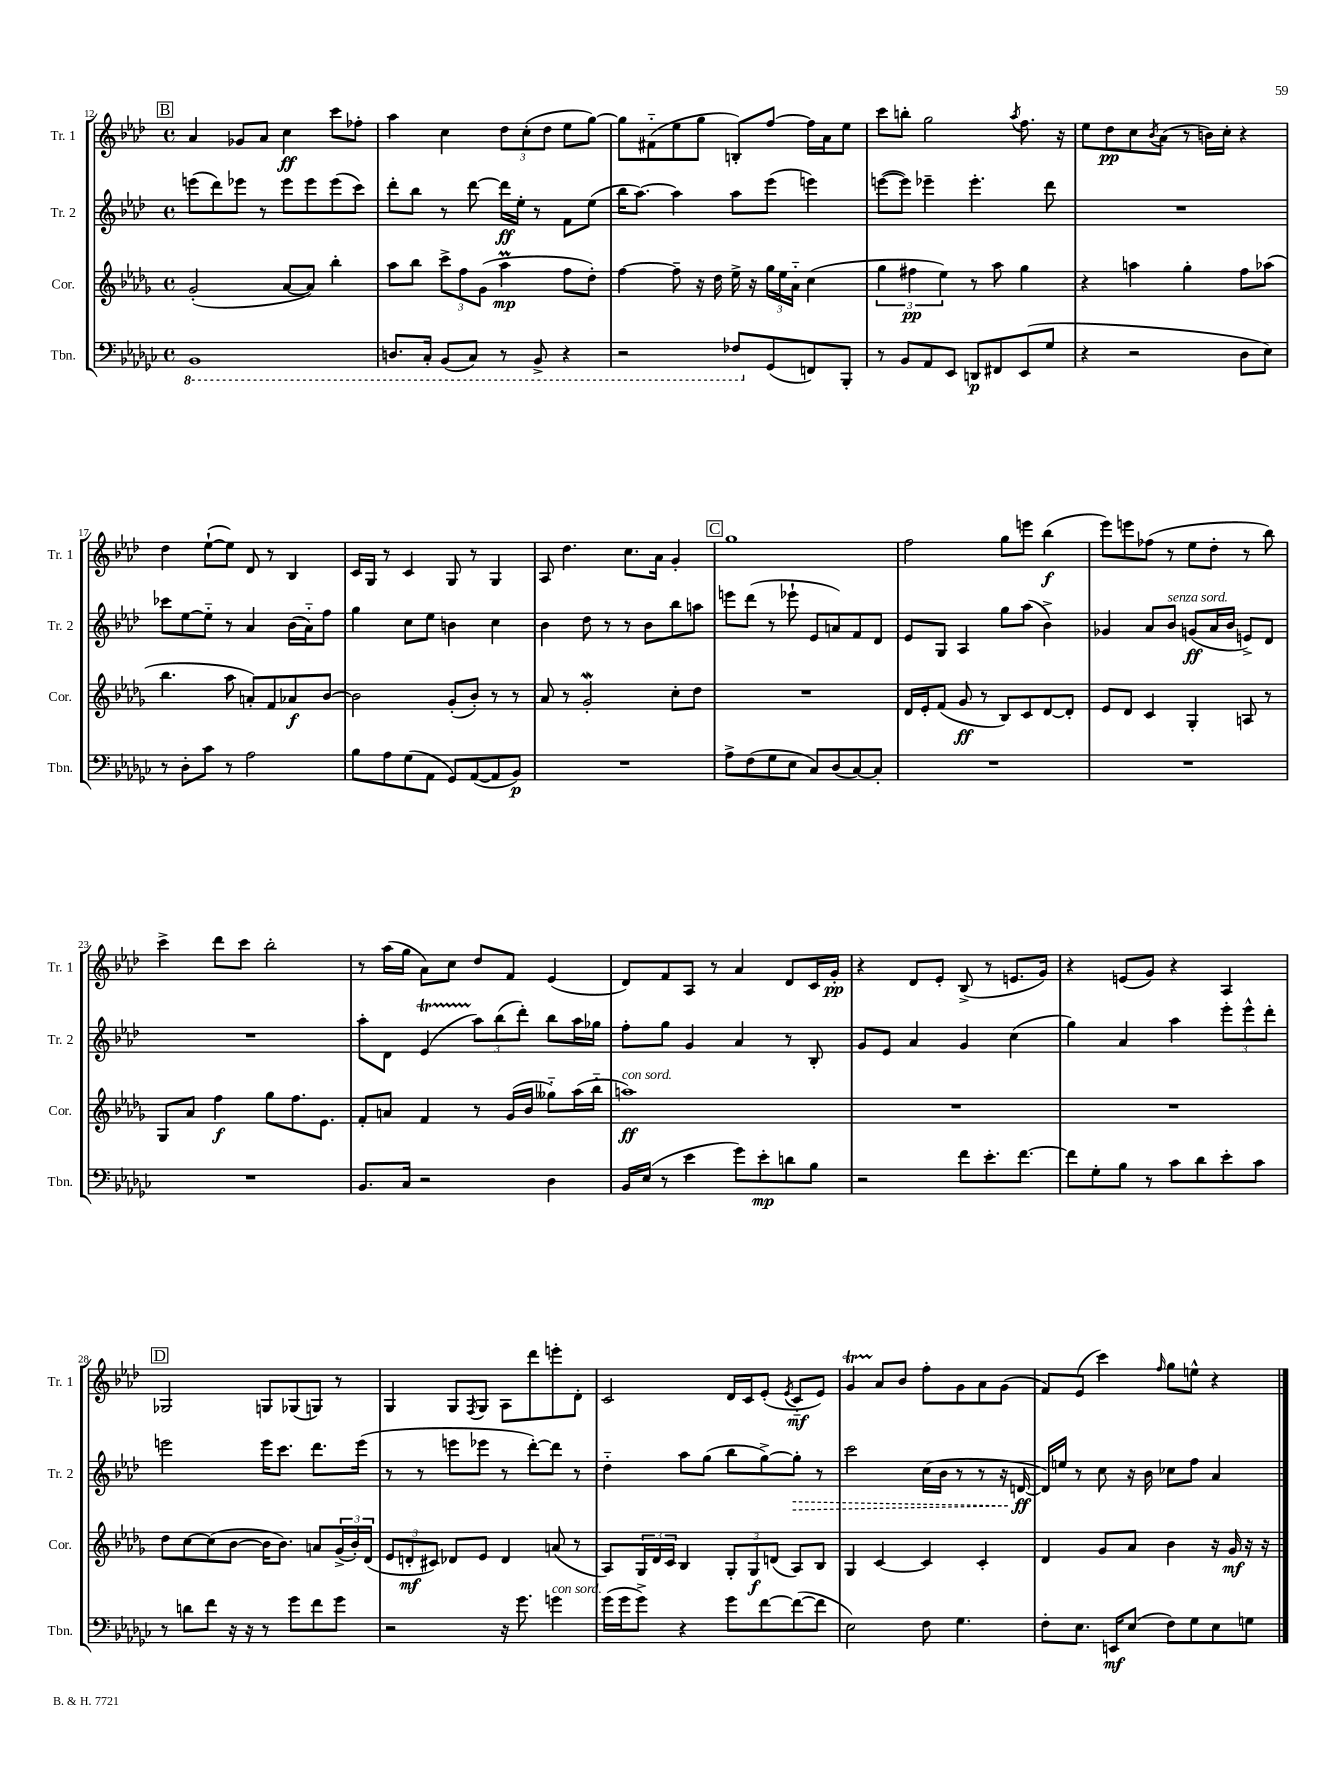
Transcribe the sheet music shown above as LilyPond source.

<<
\new StaffGroup <<
\new Staff = "s0" \with { instrumentName = "Tr. 1" shortInstrumentName = "Tr. 1" } {
    \clef treble \key aes \major \defaultTimeSignature \time 4/4
    \mark \markup { \box "B" } aes'4 ges'8 aes'8 c''4\ff c'''8 fes''8-. |
    aes''4 c''4 \tuplet 3/2 { des''8 c''8-.( des''8 } ees''8 g''8~) |
    g''8 fis'8-_( ees''8 g''8 b8-.) f''8~ f''16 aes'16 ees''8 |
    c'''8 b''8-. g''2 \acciaccatura { aes''8 } f''8. r16 |
    ees''8 des''8\pp c''8 \acciaccatura { bes'8 } aes'8( r8 b'16) c''16-. r4 |
    des''4 ees''8~-!( ees''8) des'8 r8 bes4 |
    c'16 g16 r8 c'4 g8 r8 g4 |
    aes8 des''4. c''8. aes'16 g'4-. |
    \mark \markup { \box "C" } g''1 |
    f''2 g''8 e'''8 bes''4\f( |
    ees'''8) e'''8 fes''8( r8 ees''8 des''8-. r8 bes''8) |
    c'''4-> des'''8 c'''8 bes''2-. |
    r8 aes''16( g''16 aes'8) c''8 des''8 f'8 ees'4( |
    des'8) f'8 aes8 r8 aes'4 des'8 c'16 g'16-.\pp |
    r4 des'8 ees'8-. bes8->( r8 e'8. g'16) |
    r4 e'8( g'8) r4 aes4 |
    \mark \markup { \box "D" } ges2 g8 ges8( g8) r8 |
    g4 g8 \acciaccatura { f8 } g8 aes8 des'''8 e'''8-. des'8-. |
    c'2 des'16 c'16 ees'8-.( \acciaccatura { ees'8 } c'8-_\mf ees'8) |
    g'4\startTrillSpan aes'8\stopTrillSpan bes'8 f''8-. g'8 aes'8 g'8( |
    f'8) ees'8( c'''4) \grace { f''16 } g''8 e''8-^ r4 \bar "|." |
}
\new Staff = "s1" \with { instrumentName = "Tr. 2" shortInstrumentName = "Tr. 2" } {
    \clef treble \key aes \major \defaultTimeSignature \time 4/4
    \mark \markup { \box "B" } e'''8( des'''8) ees'''8 r8 ees'''8 ees'''8 ees'''8( c'''8) |
    des'''8-. bes''8 r8 des'''8~ des'''16\ff ees''16-. r8 f'8 ees''8( |
    bes''16 aes''8.~) aes''4 aes''8 ees'''8( e'''4) |
    e'''8~( e'''8) ees'''4-- ees'''4.-. des'''8 |
    R1 |
    ces'''8 ees''8~ ees''8-_ r8 aes'4 bes'16( aes'16-_) f''8 |
    g''4 c''8 ees''8 b'4 c''4 |
    bes'4 des''8 r8 r8 bes'8 bes''8 a''8 |
    \mark \markup { \box "C" } e'''8 des'''8( r8 ees'''8-! ees'8 a'8) f'8 des'8 |
    ees'8 g8 aes4 g''8 aes''8( bes'4->) |
    ges'4 aes'8 bes'8^\markup { \italic "senza sord." } g'8\ff( aes'16 bes'16 e'8->) des'8 |
    R1 |
    aes''8-. des'8 ees'4\startTrillSpan( \tuplet 3/2 { aes''8\stopTrillSpan) bes''8( des'''8-.) } bes''8 aes''16 ges''16 |
    f''8-. g''8 g'4 aes'4 r8 bes8-. |
    g'8 ees'8 aes'4 g'4 c''4( |
    g''4) aes'4 aes''4 \tuplet 3/2 { ees'''8-. ees'''8-^ des'''8-. } |
    \mark \markup { \box "D" } e'''2 e'''16 c'''8. des'''8. e'''16( |
    r8 r8 e'''8 ees'''8 r8 des'''8~-.) des'''8 r8 |
    des''4-_ aes''8 g''8( bes''8 g''8~->) \once \override Hairpin.style = #'dashed-line g''8-.\> r8 |
    c'''2 c''16( bes'16 r8 r8 r16 d'16~\ff\! |
    d'16) e''16 r8 c''8 r16 bes'16 ces''8 f''8 aes'4 \bar "|." |
}
\new Staff = "s2" \with { instrumentName = "Cor." shortInstrumentName = "Cor." } {
    \clef treble \key des \major \defaultTimeSignature \time 4/4
    \mark \markup { \box "B" } ges'2-.( aes'8~ aes'8) bes''4-. |
    aes''8 bes''8 \tuplet 3/2 { c'''8-> f''8 ges'8( } aes''4\prall\mp f''8 des''8-.) |
    f''4~ f''8-- r16 des''16 ees''16-> r16 \tuplet 3/2 { ges''16 ees''16 aes'16-_ } c''4( |
    \tuplet 3/2 { ges''4 fis''4\pp ees''4) } r8 aes''8 ges''4 |
    r4 a''4 ges''4-. f''8 aes''8( |
    bes''4. aes''8 a'8-.) f'8 aes'8\f bes'8~ |
    bes'2 ges'8-.( bes'8-.) r8 r8 |
    aes'8 r8 ges'2-.\mordent c''8-. des''8 |
    \mark \markup { \box "C" } R1 |
    des'16 ees'16-. f'8( ges'8\ff r8 bes8) c'8 des'8~ des'8-. |
    ees'8 des'8 c'4 ges4-. a8 r8 |
    ges8 aes'8 f''4\f ges''8 f''8. ees'8. |
    f'8-. a'8 f'4 r8 ges'16( bes'16 geses''8-_) aes''16( bes''16-_ |
    a''1\ff^\markup { \italic "con sord." }) |
    R1 |
    R1 |
    \mark \markup { \box "D" } des''8 c''8~ c''8( bes'8~ bes'16 bes'8.) a'8 \tuplet 3/2 { ges'16->( bes'16-.) des'16( } |
    \tuplet 3/2 { ees'8 d'8-.\mf cis'8) } des'8 ees'8 des'4 a'8( r8 |
    aes8) \tuplet 3/2 { ges16 des'16 c'16 } bes4 \tuplet 3/2 { ges8-. ges8\f d'8( } aes8) bes8 |
    ges4 c'4~ c'4 c'4-. |
    des'4 ges'8 aes'8 bes'4 r16 ges'16\mf r16 r16 \bar "|." |
}
\new Staff = "s3" \with { instrumentName = "Tbn." shortInstrumentName = "Tbn." } {
    \clef bass \key ges \major \defaultTimeSignature \time 4/4
    \mark \markup { \box "B" } \ottava #-1 bes,,1 |
    d,8. ces,16-. bes,,8( ces,8) r8 bes,,8-> r4 |
    r2 fes,8 \ottava #0 ges,8( f,8) bes,,8-. |
    r8 bes,8 aes,8 ees,8 d,8\p fis,8 ees,8( ges8 |
    r4 r2 des8 ees8) |
    r8 des8-. ces'8 r8 aes2 |
    bes8 aes8 ges8( aes,8 ges,8) aes,8~( aes,8 bes,8\p) |
    R1 |
    \mark \markup { \box "C" } aes8-> f8( ges8 ees8 ces8) des8( ces8~) ces8-. |
    R1 |
    R1 |
    R1 |
    bes,8. ces16 r2 des4 |
    bes,16 ees16( r8 ees'4 ges'8) ees'8-.\mp d'8 bes8 |
    r2 f'8 ees'8.-. f'8.~ |
    f'8 ges8-. bes8 r8 ces'8 des'8 ees'8-. ces'8 |
    \mark \markup { \box "D" } r8 d'8 f'8 r16 r16 r8 ges'8 f'8 ges'8 |
    r2 r16 ges'8. g'4^\markup { \italic "con sord." } |
    ges'16( ges'16 ges'8->) r4 ges'8 f'8~ f'8~( f'8 |
    ees2) f8 ges4. |
    f8-. ees8. e,16\mf ees8( f8) ges8 ees8 g8 \bar "|." |
}
>>
>>
\layout { \context { \Score currentBarNumber = #12 } }
